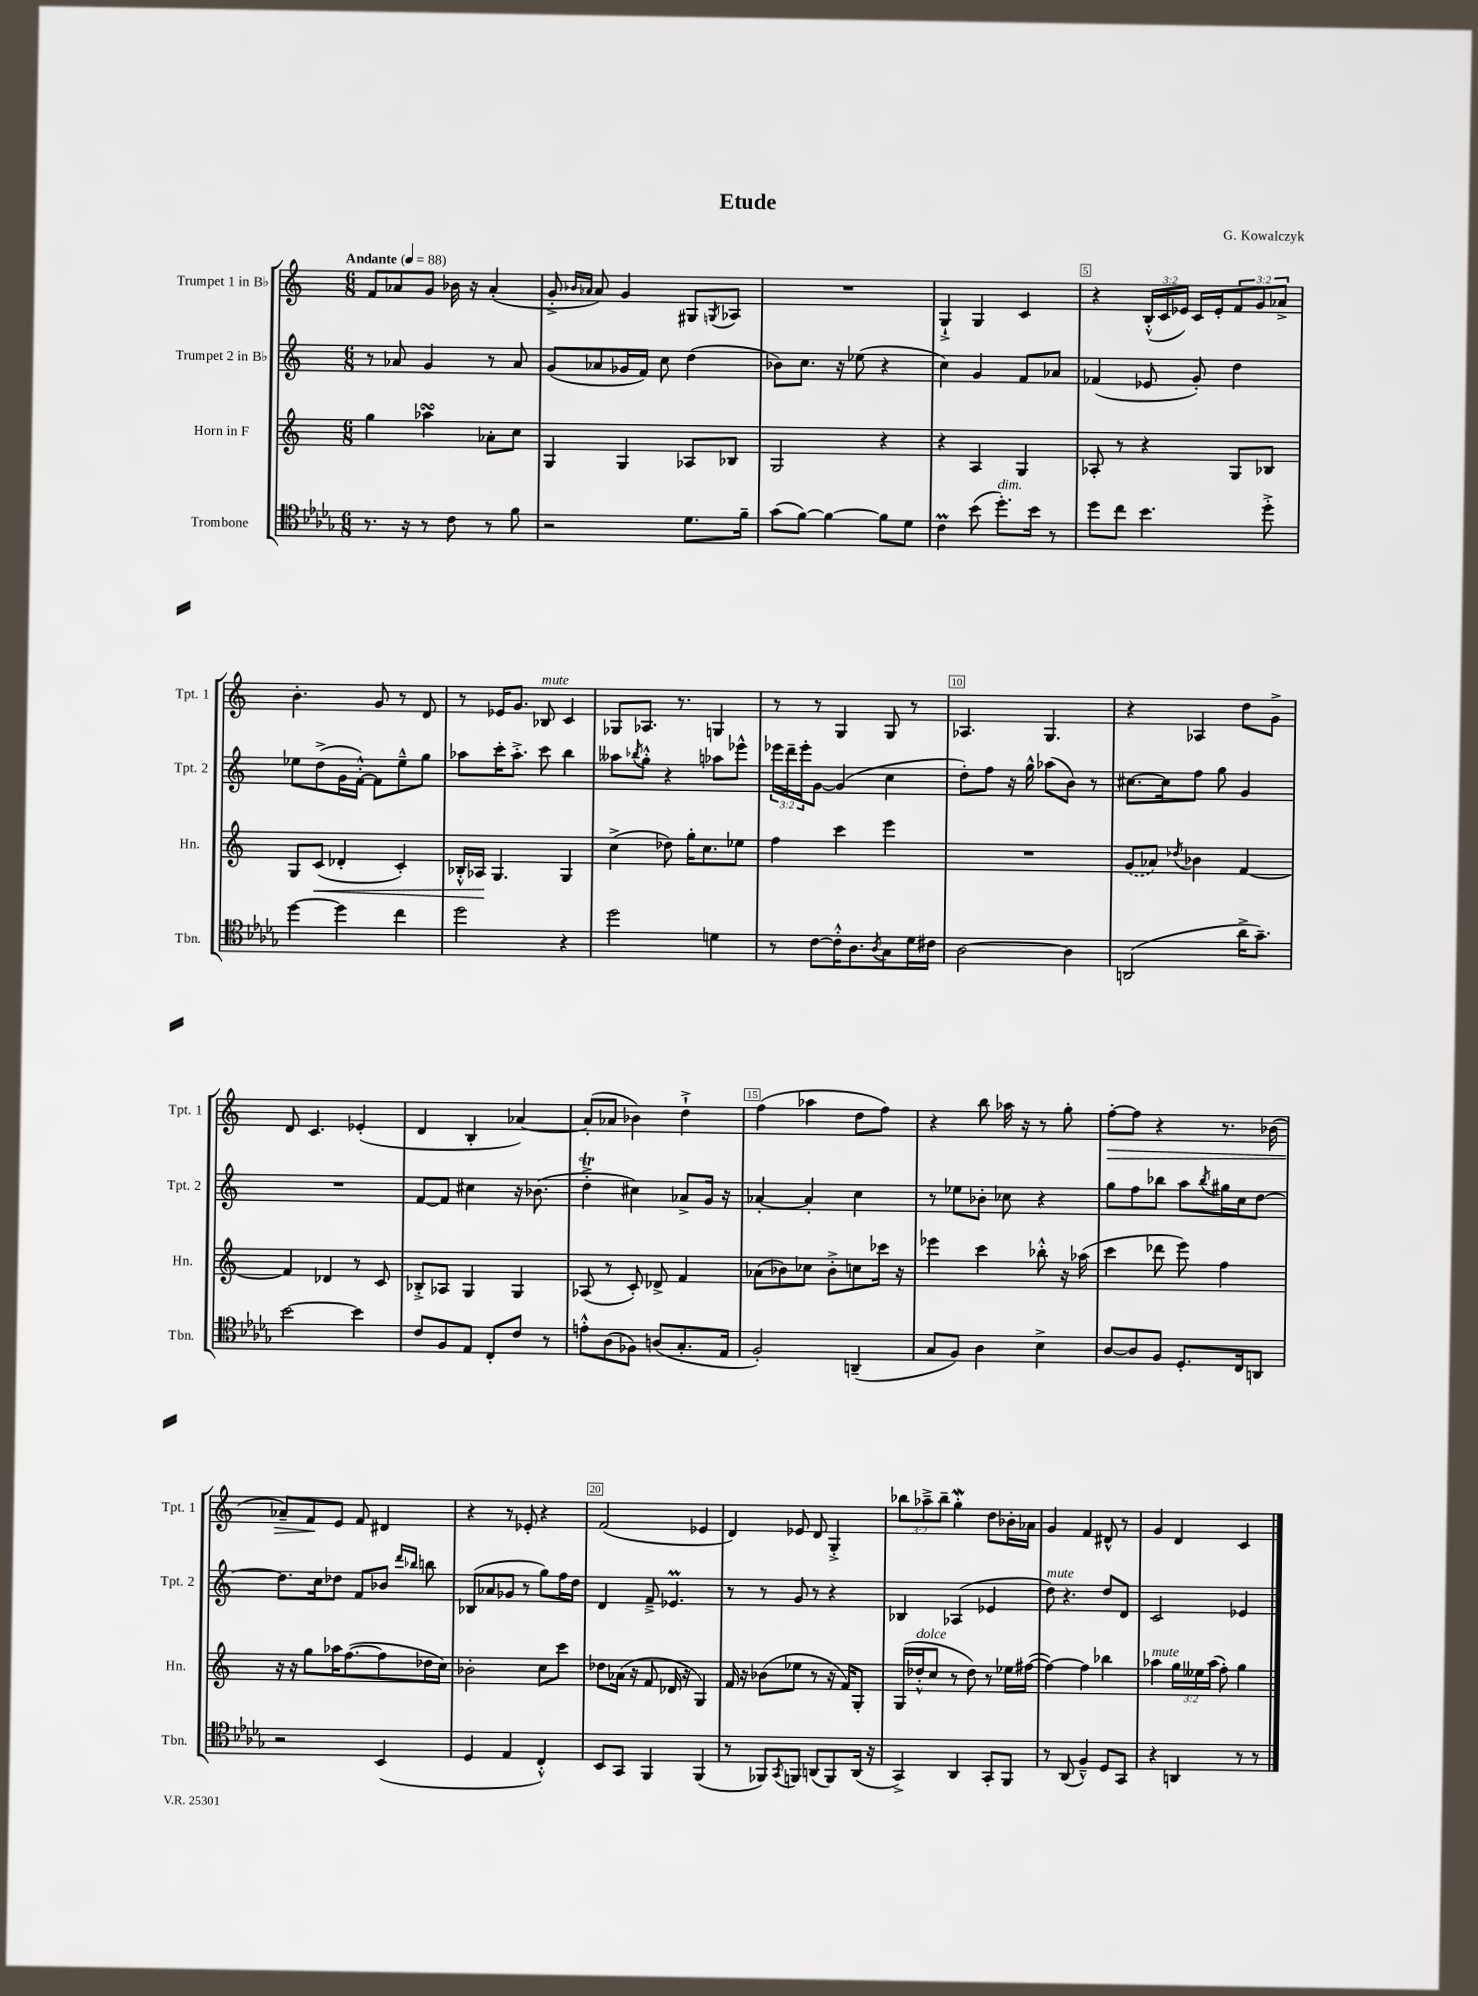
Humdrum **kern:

**kern	**kern	**dynam	**kern	**kern	**dynam
*part4	*part3	*part3	*part2	*part1	*part1
*staff4	*staff3	*staff3	*staff2	*staff1	*staff1
*I"Trombone	*I"Horn in F	*	*I"Trumpet 2 in B♭	*I"Trumpet 1 in B♭	*
*I'Tbn.	*I'Hn.	*	*I'Tpt. 2	*I'Tpt. 1	*
*clefC4	*clefG2	*	*clefG2	*clefG2	*
*k[b-e-a-d-g-]	*k[]	*	*k[]	*k[]	*
*M6/8	*M6/8	*	*M6/8	*M6/8	*
*MM88	*MM88	*	*MM88	*MM88	*
=1	=1	=1	=1	=1	=1
!	!	!	!	!LO:TX:a:B:t=Andante	!
8.r	4gg\	.	8r	8f/L	.
.	.	.	8a-X/	8a-X/	.
16r	.	.	.	.	.
8r	4aa-XsSSs\	.	4g/	8g/J	.
8c\	.	.	.	16b-X\	.
.	.	.	.	16r	.
8r	8a-X'\L	.	8r	(4a-'/	.
8f\	8cc\J	.	8a-/	.	.
=2	=2	=2	=2	=2	=2
2r	4G/	.	(8g/L	8g'^/	.
.	.	.	.	16qqb-X/LL	.
.	.	.	.	16qqa-X/JJ	.
.	.	.	8a-X/	8a-/)	.
.	4G/	.	16g-X/L	4g/	.
.	.	.	16f/JJ)	.	.
.	.	.	8cc\	.	.
8.d-\L	8A-X/L	.	(4dd\	8G#X/L	.
.	.	.	.	8qGn/	.
.	8B-X/J	.	.	8A-X/J	.
16f~\Jk	.	.	.	.	.
=3	=3	=3	=3	=3	=3
(8g-\L	2G/	.	8b-X\L)	2.r	.
[8f\J)	.	.	8.cc\J	.	.
4f\_	.	.	.	.	.
.	.	.	16r	.	.
.	.	.	(8ee-X\	.	.
8f\L]	4r	.	4r	.	.
8d-\J	.	.	.	.	.
=4	=4	=4	=4	=4	=4
4cm\	4r	.	4cc\)	4G`^/	.
(8b-\	4A/	.	4g/	4G/	.
!LO:TX:a:i:t=dim.	!	!	!	!	!
8.dd-'\L)	.	.	.	.	.
.	4G/	.	8f/L	4c/	.
16b-\Jk	.	.	.	.	.
8r	.	.	8a-X/J	.	.
=5	=5	=5	=5	=5	=5
8dd-\L	8A-X'/	.	(4f-X/	4r	.
8cc\J	8r	.	.	.	.
4.b-\	4r	.	8e-X/	(24B'^^/LL	.
.	.	.	.	24c/	.
.	.	.	.	24e-X/JJ)	.
.	.	.	8g'/)	16c/LL	.
.	.	.	.	16e-'/J	.
.	8G/L	.	4dd\	12f/	.
.	.	.	.	12g/	.
8dd-'^\	8B-X/J	.	.	.	.
.	.	.	.	12a-X^/J	.
!!LO:LB:g=z
=6	=6	=6	=6	=6	=6
[4dd-\	8G/L	.	8ee-X\L	4.b'\	.
!	!	!LO:HP:b	!	!	!
.	(8c/J	<	(8dd^\	.	.
4dd-\]	4d-X'/	.	16g\L	.	.
.	.	.	[16f'^^\JJ)	.	.
.	.	.	8f\L]	8g/	.
4cc\	4c'/)	.	8ee-~^^\	8r	.
.	.	.	8gg\J	8d/	.
=7	=7	=7	=7	=7	=7
2dd-\	16B-X'^^/LL	.	8aa-X\L	8r	.
.	16A-X/JJ	.	.	.	.
.	4.G/	[	16ccc'\K	16e-X/KL	.
.	.	.	8.aa-'^\J	8.g/J	.
!	!	!	!	!LO:TX:a:i:t=mute	!
.	.	.	8ccc\	8B-X/	.
4r	4G/	.	4bb\	4c/	.
=8	=8	=8	=8	=8	=8
2dd-\	(4cc^\	.	8aa--X\L	8G-X/L	.
.	.	.	8qbb-X/	.	.
.	.	.	8gg'^^\J	8.A-X/J	.
.	8dd-X\)	.	4r	.	.
.	.	.	.	8.r	.
.	16gg'\KL	.	.	.	.
.	8.cc\	.	.	.	.
4dn\	.	.	8aa-X\L	4Gn/	.
.	8ee-X\J	.	8eee-X^^\J	.	.
=9	=9	=9	=9	=9	=9
8r	4ff\	.	24eee-X\LL	8r	.
.	.	.	24ddd~\	.	.
.	.	.	24eee-'\J	.	.
[8c\L	.	.	[8g\J	8r	.
16c'^^\K]	4ccc\	.	(4g/]	4G/	.
8.A-\	.	.	.	.	.
8qA-/	.	.	.	.	.
8G-\	4eee\	.	4cc\	8G/	.
16d-\L	.	.	.	8r	.
16c#X\JJ	.	.	.	.	.
=10	=10	=10	=10	=10	=10
[2A-\	2.r	.	8dd'\L)	4.A-X/	.
.	.	.	8ff\J	.	.
.	.	.	16r	.	.
.	.	.	16gg^^\	.	.
.	.	.	(8aa-X\L	4.G/	.
4A-\]	.	.	8b\J)	.	.
.	.	.	8r	.	.
=11	=11	=11	=11	=11	=11
(2AAn/	(8g/L	.	[8.cc#X\L	4r	.
.	8a-X/J)	.	.	.	.
.	.	.	16cc#\k]	.	.
.	8qdd-X/	.	.	.	.
.	4b-X\	.	8ff\J	4A-X/	.
.	.	.	8gg\	.	.
16a-^\KL	[4f/	.	4g/	8dd\L	.
8.g-~\J)	.	.	.	.	.
.	.	.	.	8g^\J	.
!!LO:LB:g=z
=12	=12	=12	=12	=12	=12
[2b-\	4f/]	.	2.r	8d/	.
.	.	.	.	4.c/	.
.	4d-X/	.	.	.	.
4b-\]	8r	.	.	(4e-X'/	.
.	8c/	.	.	.	.
=13	=13	=13	=13	=13	=13
8c/L	8B-X'^/L	.	[8f/L	4d/	.
8F/	8A-X/J	.	8f/J]	.	.
8E-/J	4G/	.	4cc#X\	4B'/	.
8C'/L	.	.	.	.	.
8c/J	4G/	.	16r	[4a-X/)	.
.	.	.	(8.b-X\	.	.
8r	.	.	.	.	.
=14	=14	=14	=14	=14	=14
8en'^^\L	(8A-X/	.	4ddT'^\	(8a-'/L]	.
(8A-\	8r	.	.	8a-X/J	.
8F-X\J)	8c'/)	.	4cc#X\)	4b-X\)	.
(8An/L	8d-X^/	.	.	.	.
8.G-'/	4f/	.	8a-X^/L	4dd`^\	.
.	.	.	16g/Jk	.	.
16E-/Jk	.	.	16r	.	.
=15	=15	=15	=15	=15	=15
2F'/)	(8a-X\L	.	[4a-X'/	(4ff\	.
.	8b-X\)	.	.	.	.
.	8cc-X\J	.	4a-'/]	4aa-X\	.
.	8b-'^\L	.	.	.	.
(4AAn~/	8ccn\	.	4cc\	8dd\L	.
.	16ccc-X\Jk	.	.	8ff\J)	.
.	16r	.	.	.	.
=16	=16	=16	=16	=16	=16
8G-/L	4eee-X\	.	8r	4r	.
8F/J)	.	.	8ee-X\L	.	.
4A-\	4ccc\	.	8b-X'\J	8bb\	.
.	.	.	8cc-X\	16aa-X\	.
.	.	.	.	16r	.
4B-^\	8bb-X'^^\	.	4r	8r	.
.	16r	.	.	8gg'\	.
.	(16aa-X\	.	.	.	.
=17	=17	=17	=17	=17	=17
!	!	!	!	!	!LO:HP:b
[8A-/L	4ccc\	.	8gg\L	[8ff'\L	>
8A-/]	.	.	8ff\	8ff\J]	.
8F/J	8ddd-X\	.	8bb-X\J	4r	.
8.D-'/L	8eee\)	.	8aa\L	.	.
.	.	.	8qbb-/	.	.
.	4ff\	.	16gg#X\L	8.r	.
16C/k	.	.	16cc\J	.	.
8AAn/J	.	.	[8dd\J	.	.
.	.	.	.	(16b-X\	.
!!LO:LB:g=z
=18	=18	=18	=18	=18	=18
2r	16r	.	8.dd\L]	8a-X~/L)	.
.	16r	.	.	.	.
.	8gg\L	.	.	8f/	.
.	.	.	16cc\k	.	.
.	16aa-X\K	.	8dd-X\J	8e/J	]
.	([8.ff\	.	.	.	.
.	.	.	8f/L	8f/	.
(4BB-/	8ff\]	.	8b-X/J	4d#X/	.
.	.	.	16qqddd/LL	.	.
.	.	.	16qqbb-X/JJ	.	.
.	16dd-X\L	.	8bbn\	.	.
.	16cc\JJ)	.	.	.	.
=19	=19	=19	=19	=19	=19
4D-/	2b-X'\	.	(8B-X/L	4r	.
.	.	.	8a-X/	.	.
4E-/	.	.	8g-X/J	8r	.
.	.	.	8r	8e-X'/	.
4C'^^/)	8cc\L	.	8gg\L)	4r	.
.	8ccc\J	.	16ff\L	.	.
.	.	.	16dd\JJ	.	.
=20	=20	=20	=20	=20	=20
8BB-/L	8dd-X\L	.	4d/	(2f/	.
8GG-/J	(16a-X\Jk	.	.	.	.
.	16r	.	.	.	.
4FF/	8f/	.	8f~^/	.	.
.	16d-X/	.	4.e-XM/	.	.
.	16r	.	.	.	.
(4FF/	4G/)	.	.	4e-X/	.
=21	=21	=21	=21	=21	=21
8r	16f/	.	8r	4d/)	.
.	16r	.	.	.	.
8FF-X/L)	(8b-X\L	.	8r	.	.
8qGG-/	.	.	.	.	.
8FFn/J	8ee-X\J	.	8g/	8e-X/	.
(8AAn/L	8r	.	8r	8d/	.
8FF/)	16r	.	4r	4G'^/	.
.	16f/KL)	.	.	.	.
(16AA/Jk	8G'/J	.	.	.	.
16r	.	.	.	.	.
=22	=22	=22	=22	=22	=22
4GG-^/)	(16G/LL	.	4B-X/	12bb-X\L	.
!	!LO:TX:a:i:t=dolce	!	!	!	!
.	16dd-X'^^/J	.	.	.	.
.	.	.	.	12aa-X~^\	.
.	8cc/J	.	.	.	.
.	.	.	.	12bb-~\J	.
4AA-/	8r	.	(4A-X/	4ggW'\	.
.	8dd-\)	.	.	.	.
8GG-'/L	8r	.	4e-X/	8dd\L	.
8FF/J	16ee-X\LL	.	.	16b-X'\L	.
.	([16ff#X\JJ	.	.	16a-X\JJ	.
=23	=23	=23	=23	=23	=23
!	!	!	!LO:TX:a:i:t=mute	!	!
8r	4ff#\_)	.	8dd\)	4g/	.
(8AA-/	.	.	4.r	.	.
4F~^^/)	4ff#\]	.	.	4f/	.
8D-/L	4bb-X\	.	8dd/L	8d#X^^/	.
8GG-/J	.	.	8d/J	8r	.
=24	=24	=24	=24	=24	=24
!	!LO:TX:a:i:t=mute	!	!	!	!
4r	4aa-X\	.	2c/	4g/	.
4AAn/	24gg\LL	.	.	4d/	.
.	24ee--X\	.	.	.	.
.	(24aa-\JJ	.	.	.	.
.	8ff'\)	.	.	.	.
8r	4gg\	.	4e-X/	4c/	.
8r	.	.	.	.	.
==	==	==	==	==	==
*-	*-	*-	*-	*-	*-
